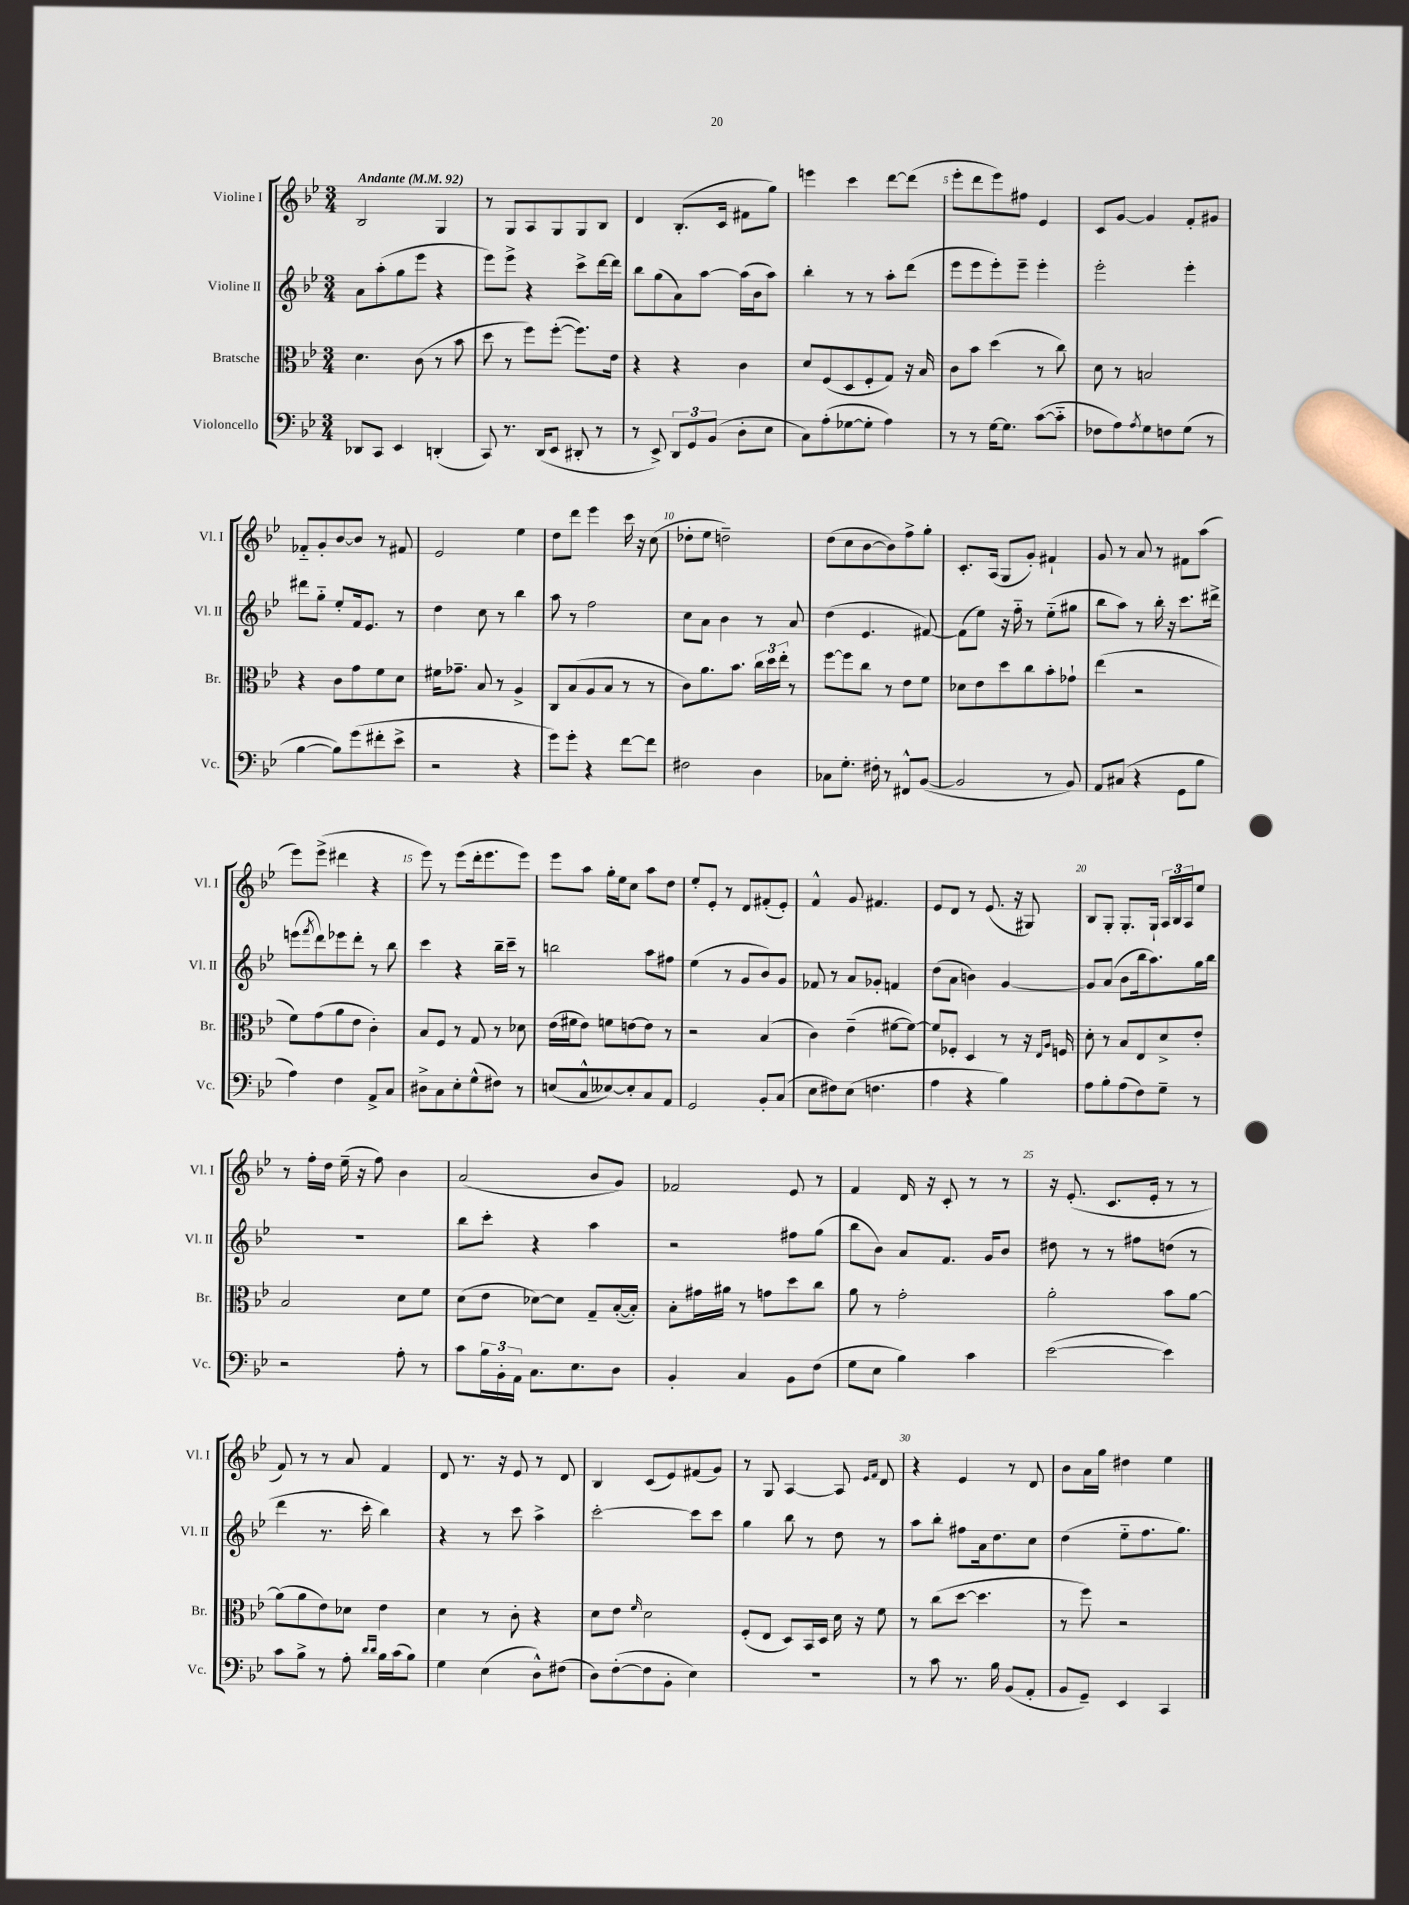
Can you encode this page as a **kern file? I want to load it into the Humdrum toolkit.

**kern	**kern	**kern	**kern
*staff4	*staff3	*staff2	*staff1
*clefF4	*clefC3	*clefG2	*clefG2
*k[b-e-]	*k[b-e-]	*k[b-e-]	*k[b-e-]
*M3/4	*M3/4	*M3/4	*M3/4
*MM92	*MM92	*MM92	*MM92
8DD-	4.d	8a	2B-
8CC	.	(8aa'	.
4EE-	.	8gg	.
.	(8c	8eee-	.
(4DD'	8r	4r	4G
.	8b-	.	.
=	=	=	=
8CC)	8dd	8eee-)	8r
8.r	8r	8eee-^	8G
.	8ff)	4r	8A
(16DD	.	.	.
8EE-	([8ff'	.	8G
8DD#'	8.ff])	8ccc^	8G
8r	.	[16ddd	8B-
.	16e-	16ddd]	.
=	=	=	=
8r	4r	8bb-	4d
8EE-^)	.	(8gg	.
12DD	4r	8a)	(8.B-'
12GG	.	.	.
.	.	[8aa	.
(12BB-	.	.	.
.	.	.	16c
8D'	4c	(16aa]	8f#
.	.	16b-	.
8E-	.	8aa)	8gg)
=	=	=	=
8C)	8d	4bb-'	4eee
(8A'	(8F	.	.
[8G-	8D	8r	4ccc
8G-']	8F'	8r	.
4A)	8G)	8aa'	[8ddd
.	16r	(8ddd	(8ddd]
.	16B-	.	.
=	=	=	=
8r	8c	8eee-	8eee-'
8r	8b-	8eee-	8ddd
[16G	(4dd	8eee-')	8eee-)
8.G]	.	.	.
.	.	8eee-~	8ff#
([8c	8r	4eee-'	4e-
8c'~]	8cc)	.	.
=	=	=	=
8F-	8d	2eee-'	8c
8A)	8r	.	[8g
8qA	.	.	.
8G	2B	.	4g]
8F	.	.	.
(8G	.	4eee-'	8f'
8r	.	.	8g#
=	=	=	=
[4B-	4r	8ddd#	8f-'~
.	.	8gg'~	8g'
8B-])	8c	8ee-'	[8b-
(8g	8g	16f	8b-]
.	.	8.e-	.
8f#'	8f	.	8r
8e-^	8d	8r	8f#
=	=	=	=
2r	16f#	4dd	2e-
.	8.g-~	.	.
.	8B-	8cc	.
.	8r	8r	.
4r	4A^	4bb-	4ee-
=	=	=	=
8g)	8C	8aa	8dd
8g'	(8B-	8r	8ddd
4r	8A	2ff	4eee-
.	8B-	.	.
[8f	8r	.	16ccc
.	.	.	16r
8f]	8r	.	(8cc
=	=	=	=
2F#	8c)	8cc	8dd-'
.	8.a	8a	8ee-
.	.	4b-	2dd~)
.	8.b-	.	.
4D	24cc	8r	.
.	24dd	.	.
.	24ee-'	.	.
.	8r	8a	.
=	=	=	=
8C-	[8ff	(4dd	(8dd
8.G'	8ff]	.	8cc
.	8cc	4.e-	[8b-
16F#'	.	.	.
8r	8r	.	8b-])
8FF#^^	8e-	.	8ff^
([8BB-	8f	[8f#)	8gg'
=	=	=	=
2BB-]	8d-	(8f#]	8.c'
.	8e-	8ee-)	.
.	.	.	(16A
.	8dd	16r	8G
.	.	16ff'~	.
.	8cc	8r	8g')
8r	8b-'	(8ee-'~	4f#`
8BB-)	8g-`	8gg#	.
=	=	=	=
8AA	(4ee-	8bb-	8g
(8C#	.	8aa)	8r
4r	2r	8r	8a
.	.	16bb-'	8r
.	.	16r	.
8GG	.	8.ccc	8f#
8B-	.	.	(8aa
.	.	16ddd#^	.
=	=	=	=
4A)	8f)	(8eee	8eee-)
.	.	8qfff	.
.	(8g	8ddd)	(8eee-^
4F	8a	8eee-	4ddd#
.	8e-	8ddd'	.
8AA^	4c')	8r	4r
8C	.	8bb-	.
=	=	=	=
8D#^	8B-	4ccc	8eee-)
8C	8F	.	8r
8E-'	8r	4r	(8eee-
(8G^^	8G	.	16ddd'
.	.	.	8.eee-
8F#)	8r	16bb-~	.
.	.	16ccc~	.
8r	8d-	8r	8eee-)
=	=	=	=
(8E	(16e-	2bb	8eee-
.	16f#	.	.
8C^^	8e-)	.	8aa
[8E--)	8f	.	16gg'
.	.	.	16ee-
8E--']	[8e	.	8cc
8C	8e]	8aa	8aa
8AA	8r	8ff#	8dd
=	=	=	=
2GG	2r	(4ee-	8ee-'
.	.	.	8e-'
.	.	8r	8r
.	.	8g	8d
8BB-'	(4B-	8b-)	(8f#'
(8C	.	8g	8e-')
=	=	=	=
8E-	4c)	8f-	4f^^
8F#)	.	8r	.
(8E-	(4e-~	8a	8g
4.F	.	8g-'	4.f#
.	[8f#	4f	.
.	8f#_)	.	.
=	=	=	=
4A	8f#]	(8dd	8e-
.	8F-'	8a	8d
4r	4D	4b)	8r
.	.	.	(8.e-
4B-)	8r	[4g	.
.	.	.	16r
.	16r	.	8G#)
.	16qqE-	.	.
.	16qqA	.	.
.	16F	.	.
=	=	=	=
8A	8d'	8g]	8B-
8B-'	8r	(8a	8G'
(8A	8B-	8b-	8.G'
8F)	8E-	16bb-	.
.	.	8.aa)	16G`
8G~	8d^	.	24A
.	.	.	24B-
.	.	.	24A
8r	8e-'	16gg	8ee-
.	.	16bb-	.
=	=	=	=
2r	2B-	2.r	8r
.	.	.	16ff'
.	.	.	16dd
.	.	.	(16ee-~
.	.	.	16r
.	.	.	8ff)
8A'	8d	.	4b-
8r	8f	.	.
=	=	=	=
8c	(8d	8bb-	(2a
24B-	8e-	8ccc'	.
24BB-'	.	.	.
24AA	.	.	.
8.C	[8d-)	4r	.
.	8d-]	.	.
8.E-	.	.	.
.	8G~	4aa	8b-
8D	([16B-'	.	8g)
.	16B-'])	.	.
=	=	=	=
4BB-'	8B-'	2r	2f-
.	16g#	.	.
.	16a#	.	.
4C	8r	.	.
.	8g	.	.
8BB-	8dd	8ff#	8e-
(8F	8cc	(8gg	8r
=	=	=	=
8G	8a	8bb-	4f
8E-	8r	8b-)	.
4B-)	2g'	8a	16d
.	.	.	16r
.	.	8.f	8c'
4c	.	.	8r
.	.	16g	.
.	.	8b-	8r
=	=	=	=
([2e-	2a'	8dd#	16r
.	.	.	(8.e-'
.	.	8r	.
.	.	8r	8.c
.	.	8ff#	.
.	.	.	16e-'
4e-])	8b-	(8dd	8r
.	[8a	8r	8r
=	=	=	=
8c	(8a]	4ddd	8f)
8B-^	8a	.	8r
8r	8e-)	8.r	8r
8A'	8d-	.	8a
.	.	16ccc'	.
16qqd	.	.	.
16qqd	.	.	.
16B-	4e-	4bb-)	4f
(16c	.	.	.
8B-)	.	.	.
=	=	=	=
4G	4d	4r	8d
.	.	.	8.r
(4E-	8r	8r	.
.	.	.	16r
.	8c'	8ccc	8e-
8D^^)	4r	4aa^	8r
(8F#	.	.	8d
=	=	=	=
8D)	8d	[2ccc'	4B-
([8F'	8e-	.	.
.	16qqf	.	.
8F]	2d	.	(8c
8BB-'	.	.	8e-)
4E-)	.	8ccc]	(8f#
.	.	8ccc	8g)
=	=	=	=
2.r	(8F'	4gg	8r
.	8E-	.	8G
.	8D)	8bb-	[4A
.	16BB-	8r	.
.	16D	.	.
.	16d	8dd	8A]
.	16r	.	.
.	.	.	16qqe-
.	.	.	16qqf
.	8f	8r	8d
=	=	=	=
8r	8r	8aa	4r
8c	(8cc	8bb-'	.
8.r	[8dd	8ff#	4e-
.	4.dd]	16a	.
16B-	.	8.dd	.
(8BB-	.	.	8r
8AA'	.	8cc	8d
=	=	=	=
8BB-	8r	(4dd	8b-
8GG~)	8ff)	.	16a
.	.	.	16gg
4EE-	2r	8ee-'~	4dd#
.	.	8.ff	.
4CC	.	.	4ee-
.	.	8.gg)	.
==	==	==	==
*-	*-	*-	*-
